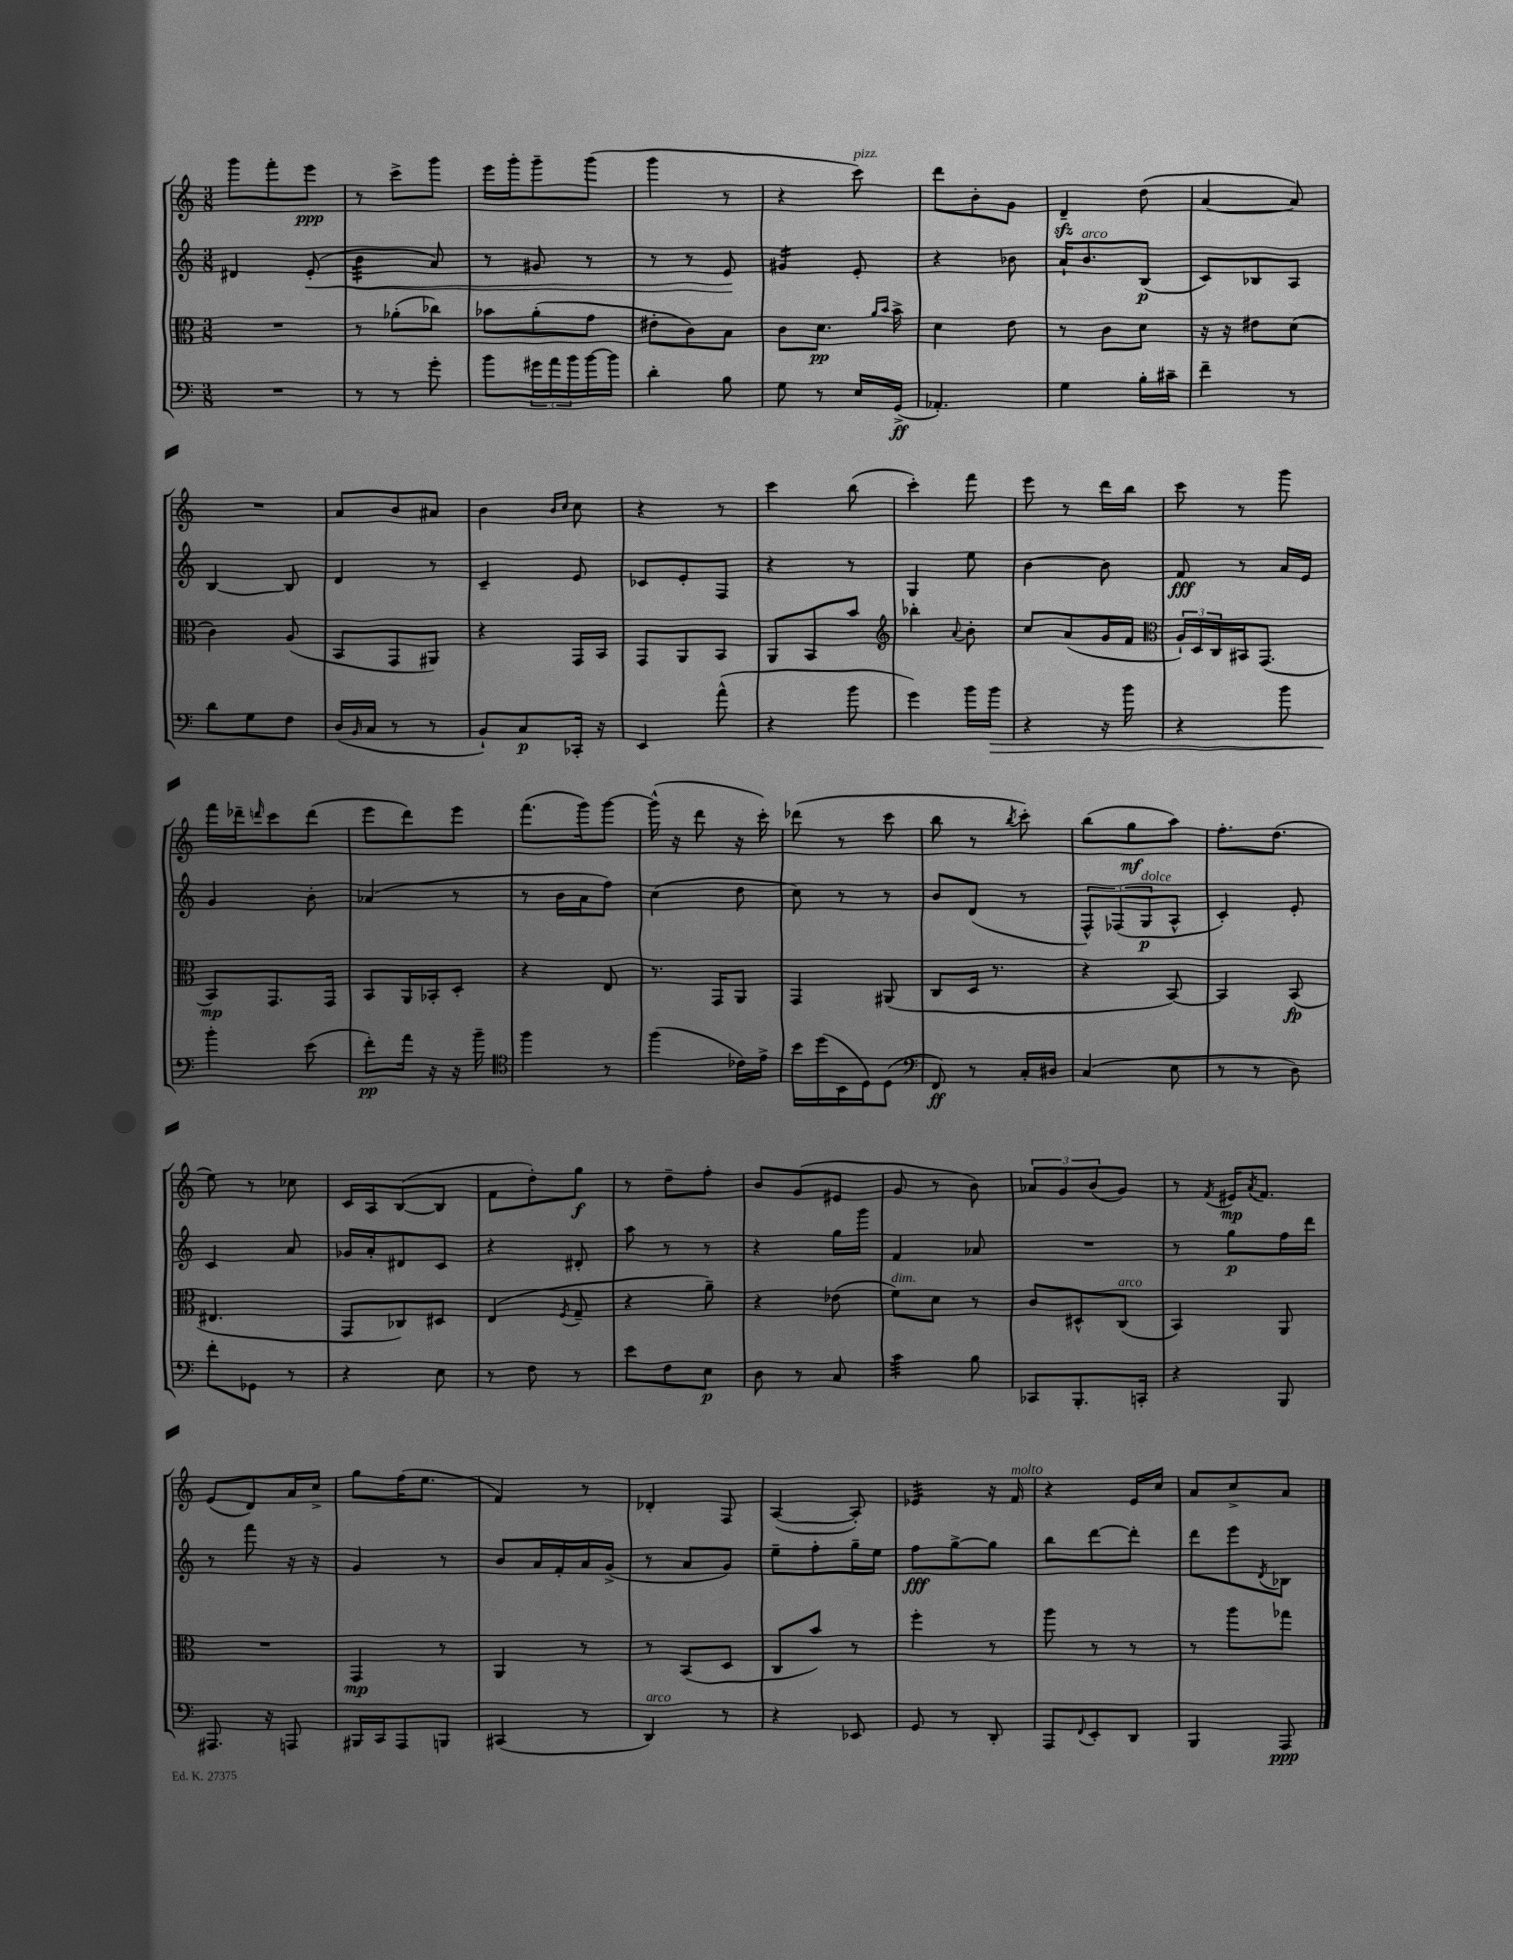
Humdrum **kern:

**kern	**kern	**kern	**kern
*staff4	*staff3	*staff2	*staff1
*clefF4	*clefC3	*clefG2	*clefG2
*k[]	*k[]	*k[]	*k[]
*M3/8	*M3/8	*M3/8	*M3/8
4.r	4.r	4d#	8ggg
.	.	.	8fff'
.	.	(8e'	8eee
=	=	=	=
8r	8r	4b	8r
8r	(8a-'	.	8ccc^
8g'	8cc-)	8a)	8ggg
=	=	=	=
8b	8b-	8r	16eee
.	.	.	16ggg'
24g#	(8a'	8g#	8ggg~
24a	.	.	.
24b	.	.	.
[16b	8g	8r	(8ggg
16b]	.	.	.
=	=	=	=
4d'	8e#'	8r	4ggg
.	8c)	8r	.
8B	8B	8e	8r
=	=	=	=
8G	8c	4g#	4r
8r	8.d	.	.
16E	.	8e'	8ccc)
.	16qqa	.	.
.	16qqb	.	.
(16GG^	16b^	.	.
=	=	=	=
4.AA-')	4d	4r	8ddd
.	.	.	8b'
.	8e	8b-	8g
=	=	=	=
4G	8r	16a`	4d~
.	.	8.b	.
.	8c	.	.
16B'	8d	(8B	(8dd
16c#~	.	.	.
=	=	=	=
4f~	16r	8c)	[4a
.	16r	.	.
.	8e#	8B-	.
8r	(8d	8A	8a])
=	=	=	=
8d	4c)	[4B	4.r
8G	.	.	.
8F	(8A	8B]	.
=	=	=	=
(16D	8BB	4d	8a
16qqBB	.	.	.
16C	.	.	.
8r	8GG	.	8b
8r	8AA#)	8r	8a#
=	=	=	=
8BB`)	4r	4c~	4b
8C	.	.	.
.	.	.	16qqb
.	.	.	16qqcc
16CC-'	16GG	8e	8cc
16r	16BB	.	.
=	=	=	=
4EE	8GG	8c-	4r
.	8AA	8e'	.
(8a^^	8BB	8F	8r
=	=	=	=
4r	8AA	4r	4ccc
.	8BB	.	.
8b	8b	8r	(8bb
=	=	=	=
*	*clefG2	*	*
4g)	4bb-'	4G	4ccc')
.	8qqa	.	.
16b	8b'	8ee	8fff
16b	.	.	.
=	=	=	=
4r	8cc	[4b	8eee
.	(8a	.	8r
16r	16g	8b]	16ddd
16b	16f	.	16bb
=	=	=	=
*	*clefC3	*	*
4r	24A`)	8f	8ccc
.	24D	.	.
.	24C	.	.
.	16BB#	8r	8r
.	(8.GG	.	.
8b	.	16a	8ggg
.	.	16e	.
=	=	=	=
4b'	8BB)	4g	16fff
.	.	.	16ddd-~
.	.	.	16qqddd
.	8.GG	.	8ccc
(8e	.	8b'	(8ddd
.	16GG	.	.
=	=	=	=
8f')	8BB	(4a-	8eee
16a	16AA	.	8ddd)
16r	16BB-'	.	.
16r	8D'	8r	8eee
16b~	.	.	.
=	=	=	=
*clefC4	*	*	*
4ff	4r	8r	(8.fff
.	.	16b	.
.	.	16a	16ggg)
8r	8E	8ff)	[8ggg
=	=	=	=
(4ff	8.r	(4cc	(16ggg^^]
.	.	.	16r
.	.	.	8ddd
.	16GG	.	.
16c-)	8AA	8dd	16r
16e^	.	.	16ccc')
=	=	=	=
16b	4GG	8cc)	(8ddd-
(16dd	.	.	.
16BB	.	8r	8r
16D)	.	.	.
(8D	(8AA#	8r	8ccc
=	=	=	=
*clefF4	*	*	*
8FF)	8C	8b	8bb
8r	16D	(8d	8r
.	8.r	.	.
.	.	.	8qbb
16C'	.	8r	8ccc')
16D#	.	.	.
=	=	=	=
(4C	4r	12F^^)	(8bb
.	.	(12F-	.
.	.	.	8gg
.	.	12G	.
8E	[8BB)	8A^^	8aa)
=	=	=	=
8r	4BB]	4c')	8.ff'
8r	.	.	.
.	.	.	(8.dd
8D)	(8BB	8e'	.
=	=	=	=
8f'	4.E#	4c	8ee)
8GG-	.	.	8r
8r	.	8a	8cc-
=	=	=	=
4r	8GG	16g-	16c
.	.	16a'	16A
.	8C-)	8d#	([8B
8E	8D#	8c	8B]
=	=	=	=
8r	(4E	4r	8f
8F	.	.	8dd')
.	8qF	.	.
8r	8G~	8d#'	8gg
=	=	=	=
8e	4r	8aa	8r
8F	.	8r	8dd~
8E	8a~)	8r	8ff'
=	=	=	=
8D	4r	4r	8b
8r	.	.	(8g
8C	(8e-	16gg	8e#
.	.	16ggg	.
=	=	=	=
4c	8f)	4f	8g
.	8d	.	8r
8B	8r	8a-	8b)
=	=	=	=
8CC-	8c	4.r	12a-
.	.	.	12g
8.BBB'	8D#^^	.	.
.	.	.	(12b
.	(8C	.	8g)
16CC'	.	.	.
=	=	=	=
4r	4BB)	8r	8r
.	.	.	8qf
.	.	8gg	16e#
.	.	.	8qa
.	.	.	8.f
8BBB	8AA	16ff	.
.	.	16ddd	.
=	=	=	=
8.AAA#	4.r	8r	(8e
.	.	8fff	8d)
16r	.	.	.
8AAA	.	16r	16a
.	.	16r	16cc^
=	=	=	=
16BBB#	4GG	4g	8gg
16CC	.	.	.
8AAA	.	.	(16ff
.	.	.	8.ee
8BBB	8r	8r	.
=	=	=	=
(4CC#	4AA	8b	4f)
.	.	16a	.
.	.	16f'	.
8r	8r	16a	8r
.	.	(16g^	.
=	=	=	=
4DD)	8r	8r	4d-'
.	(8BB	8a	.
8r	8D	8g)	8F
=	=	=	=
4r	8C	8ee~	([4A
.	8b)	8ff'	.
8EE-	8r	16gg~	8A'])
.	.	16ee	.
=	=	=	=
8GG	4ff'	8ff	4e-
8r	.	[8gg^	.
8DD'	8r	8gg]	16r
.	.	.	16f
=	=	=	=
8AAA	8aa	8bb	4r
8qqFF	.	.	.
8EE'	8r	[8ddd	.
8DD	8r	8ddd']	16e
.	.	.	16cc
=	=	=	=
4BBB	8r	8ddd	8a
.	8aa	8eee	8cc^
.	.	8qd	.
8AAA	8gg-	8B-	8a
==	==	==	==
*-	*-	*-	*-
